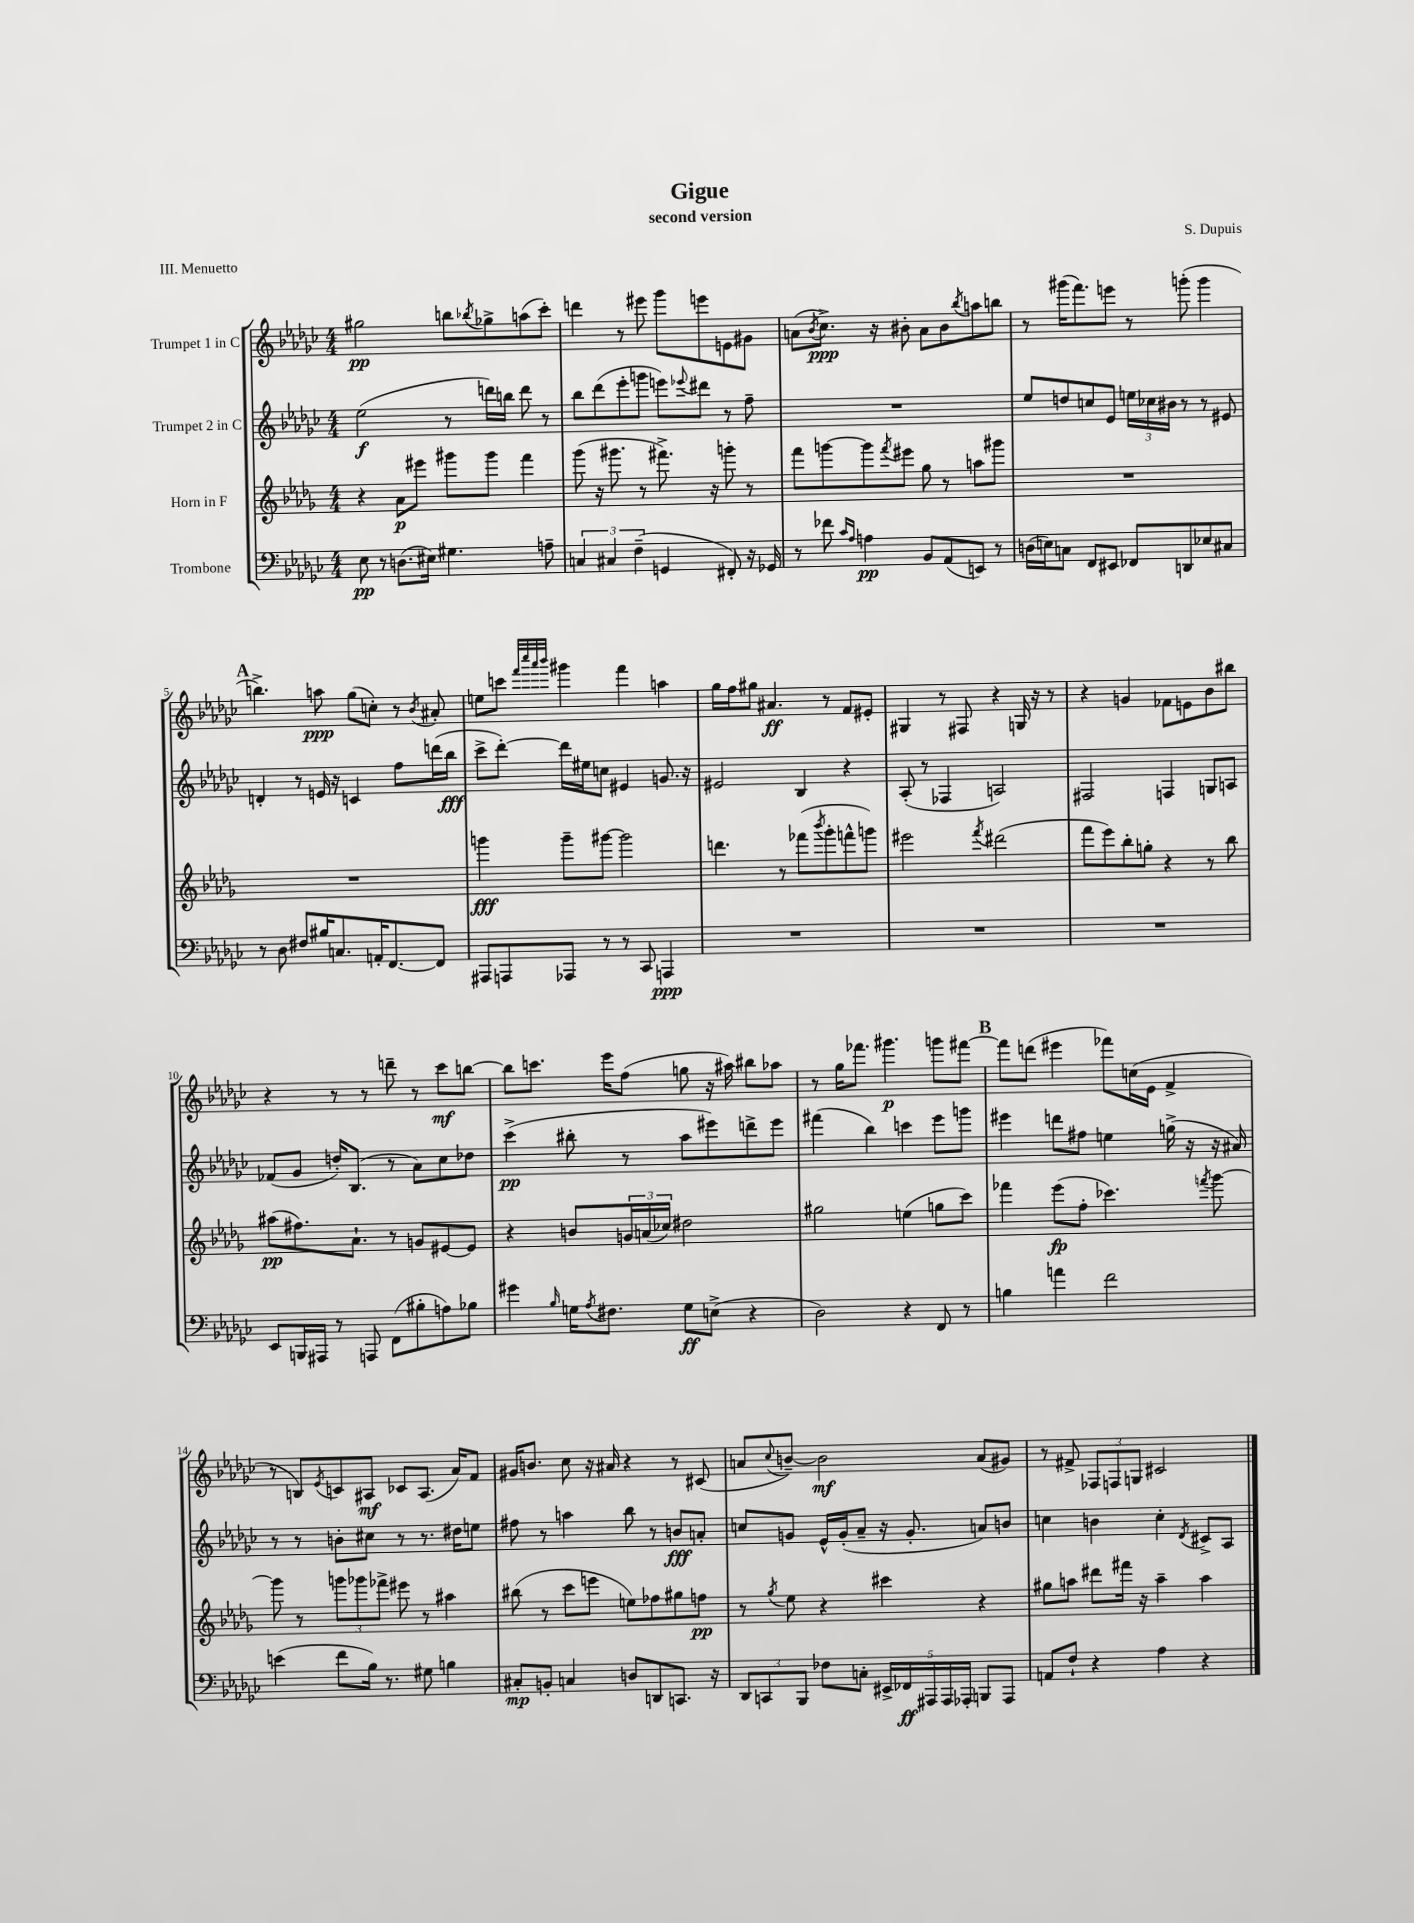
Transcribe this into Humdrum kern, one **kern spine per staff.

**kern	**kern	**kern	**kern
*staff4	*staff3	*staff2	*staff1
*clefF4	*clefG2	*clefG2	*clefG2
*k[b-e-a-d-g-c-]	*k[b-e-a-d-g-]	*k[b-e-a-d-g-c-]	*k[b-e-a-d-g-c-]
*M4/4	*M4/4	*M4/4	*M4/4
8E-	4r	(2ee-	2gg#
8r	.	.	.
(8.D	8a-	.	.
.	8eee#	.	.
16E#)	.	.	.
4.G#	8ggg#	8r	8bb
.	.	.	8qbb-
.	8ggg#	16ddd)	8gg-^
.	.	16bb	.
.	4fff	8ddd	(8aa
8A~	.	8r	8ccc-')
=	=	=	=
6C	(8ggg-	8bb-	4ddd
.	16r	(8ddd-	.
6C#	.	.	.
.	8.ggg#	.	.
.	.	8eee-'	8r
(6F~	.	.	.
.	8r	8ggg	8eee#
4GG	8.fff#^)	8eee)	8ggg-
.	.	8qqeee-	.
.	.	8ddd#	8eee
.	16r	.	.
8FF#')	8ggg'	8r	8e
16r	8r	8ff~	8g#
16GG-	.	.	.
=	=	=	=
8r	8fff	1r	(8a
.	.	.	8qb-
8f-	[8ggg	.	8.cc-^)
16qqc-	.	.	.
16qqA-	.	.	.
4A	8ggg]	.	.
.	.	.	16r
.	8qfff	.	.
.	8eee#	.	8b#'
8BB-	8gg-	.	8a
(8AA-	8r	.	8b#
.	.	.	8qbb-
8EE)	8aa	.	8aa
8r	8ggg#	.	8bb
=	=	=	=
(16D	1r	8ee-	8r
16E)	.	.	.
8C	.	8dd	(16ggg#
.	.	.	8.fff)
8FF	.	8cc	.
8EE#	.	8e-	8eee
8FF-	.	24ee	8r
.	.	24cc-	.
.	.	24b#	.
8DD	.	8r	(8ggg'
8E-	.	8r	4ggg
8C#	.	8e#	.
=	=	=	=
8r	1r	4d'	4.bb^)
8D-	.	.	.
8F#	.	8r	.
16B#	.	16e	8aa
8.C	.	16r	.
.	.	4c	(8gg-
16AA'	.	.	8cc')
[8.FF	.	.	.
.	.	8ff	8r
.	.	.	8qb-
8FF]	.	(16ddd	8a#'
.	.	16bb-	.
=	=	=	=
8AAA#	4ggg	8ccc-^	8ee
8AAA	.	[8ddd-')	8ccc
.	.	.	32qqfff
.	.	.	32qqcccc-
.	.	.	32qqaaa-
.	.	.	32qqbbb-
8AAA-	8ggg~	16ddd-]	4ggg#
.	.	16ee#	.
8r	[8ggg#	8cc	.
8r	2ggg#]	4e#	4fff
8CC-	.	.	.
4AAA	.	8.g	4aa
.	.	16r	.
=	=	=	=
1r	4.ddd	2e#	16gg-
.	.	.	16ff
.	.	.	8gg#
.	.	.	4.a#
.	8r	.	.
.	(8fff-	4B-	.
.	8qbbb-	.	.
.	8ggg-'	.	8r
.	8fff^^	4r	8f
.	8ggg)	.	8e#'
=	=	=	=
1r	2eee#	(8A-'	4G#
.	.	8r	.
.	.	4F-	8r
.	.	.	8F#
.	8qfff	.	.
.	(2ddd#	2A)	4r
.	.	.	16G
.	.	.	16r
.	.	.	8r
=	=	=	=
1r	8fff	2F#	4r
.	8eee-)	.	.
.	8bb-'	.	4g
.	8gg'	.	.
.	4r	4F	8f-
.	.	.	8e
.	8r	8G	8b-
.	8bb-	8A	8bb#
=	=	=	=
8EE-	(8aa#	(8f-	4r
16BBB	8.ff#)	8g-	.
16AAA#	.	.	.
8r	.	16dd')	8r
.	8.a-`	(8.B-	.
8AAA	.	.	8r
(8FF	8r	8r	8ddd~
8B#'	8g	8a-)	8r
8A)	[8e#	8cc-	8ccc-
8B-	8e#]	8dd-	[8bb
=	=	=	=
4g#	4r	(4ccc-^	8bb]
.	.	.	8.ccc
16qqB-	.	.	.
16G	8b	8bb#'	.
8qA-	.	.	.
8.F#	.	.	16eee-
.	24g	8r	(8ff
.	(24a	.	.
.	24cc-)	.	.
8G	2dd#	8aa-	8gg
(8E^	.	8eee#)	16r
.	.	.	16aa#)
4r	.	8ddd^	8bb#
.	.	8eee#	8aa-
=	=	=	=
2D-)	2gg#	(4fff#	8r
.	.	.	16gg-
.	.	.	8.fff-
.	.	4bb-)	.
.	.	.	4.ggg#
4r	(4ee	4ccc	.
8FF	8gg	8eee-	8ggg
8r	8ccc)	8ggg	[8fff#
=	=	=	=
4B	4fff-	4eee#	8fff#]
.	.	.	(8ddd
4a	(8eee-	8ddd	4eee#
.	8ff'	8ff#	.
2f	4.ccc-)	4ee	8fff-)
.	.	.	(16cc
.	.	.	16e-
.	.	(16gg^	4f^
.	.	16r	.
.	8qfff	.	.
.	[8ggg-	16r	.
.	.	16a#)	.
=	=	=	=
(4e	8ggg-]	8r	8r
.	8r	8r	8B)
.	.	.	8qe-
8f	12ggg	8b'	8c
.	12ggg-	.	.
16B-)	.	8cc#	8A#
.	12fff-^	.	.
8.r	.	.	.
.	8eee#	8r	8c-
8G#	8r	8.r	(8.A#
4B	4aa#	.	.
.	.	16dd#	16a-)
.	.	8ee	8f
=	=	=	=
8C#'	(8bb#	8ff#	16g#
.	.	.	8.b
8BB'	8r	8r	.
4C	8ccc	4aa	8cc-
.	8eee	.	16r
.	.	.	16a#
8D	8ee)	8bb-	4r
8DD	8ff-	8r	.
8.CC	8gg#	8b	8r
.	8ff	8a'	(8c#
16r	.	.	.
=	=	=	=
12DD-	8r	8cc	8a
12CC	.	.	.
.	8qgg-	.	8qqcc-
.	8ee-	8g	[8b~)
12BBB-	.	.	.
8F-	4r	16e-^^	2b]
.	.	(16g'	.
8C'	.	8a-~	.
20EE#^	4ccc#	16r	.
20FF-	.	.	.
.	.	8.g'	.
20AAA#	.	.	.
20AAA#	.	.	.
20AAA-'	.	.	.
8BBB	4r	8a)	(8a
8AAA-	.	8b	8g#)
=	=	=	=
8AA	8gg#	4cc	8r
8F`	8aa	.	8f#^
4r	8ddd#	4b	12F-
.	.	.	12F
.	16fff#	.	.
.	.	.	12G
.	16r	.	.
4A-	4aa~	4cc'	2c#
.	.	8qd-	.
4r	4aa	8c#^	.
.	.	8A-	.
==	==	==	==
*-	*-	*-	*-
